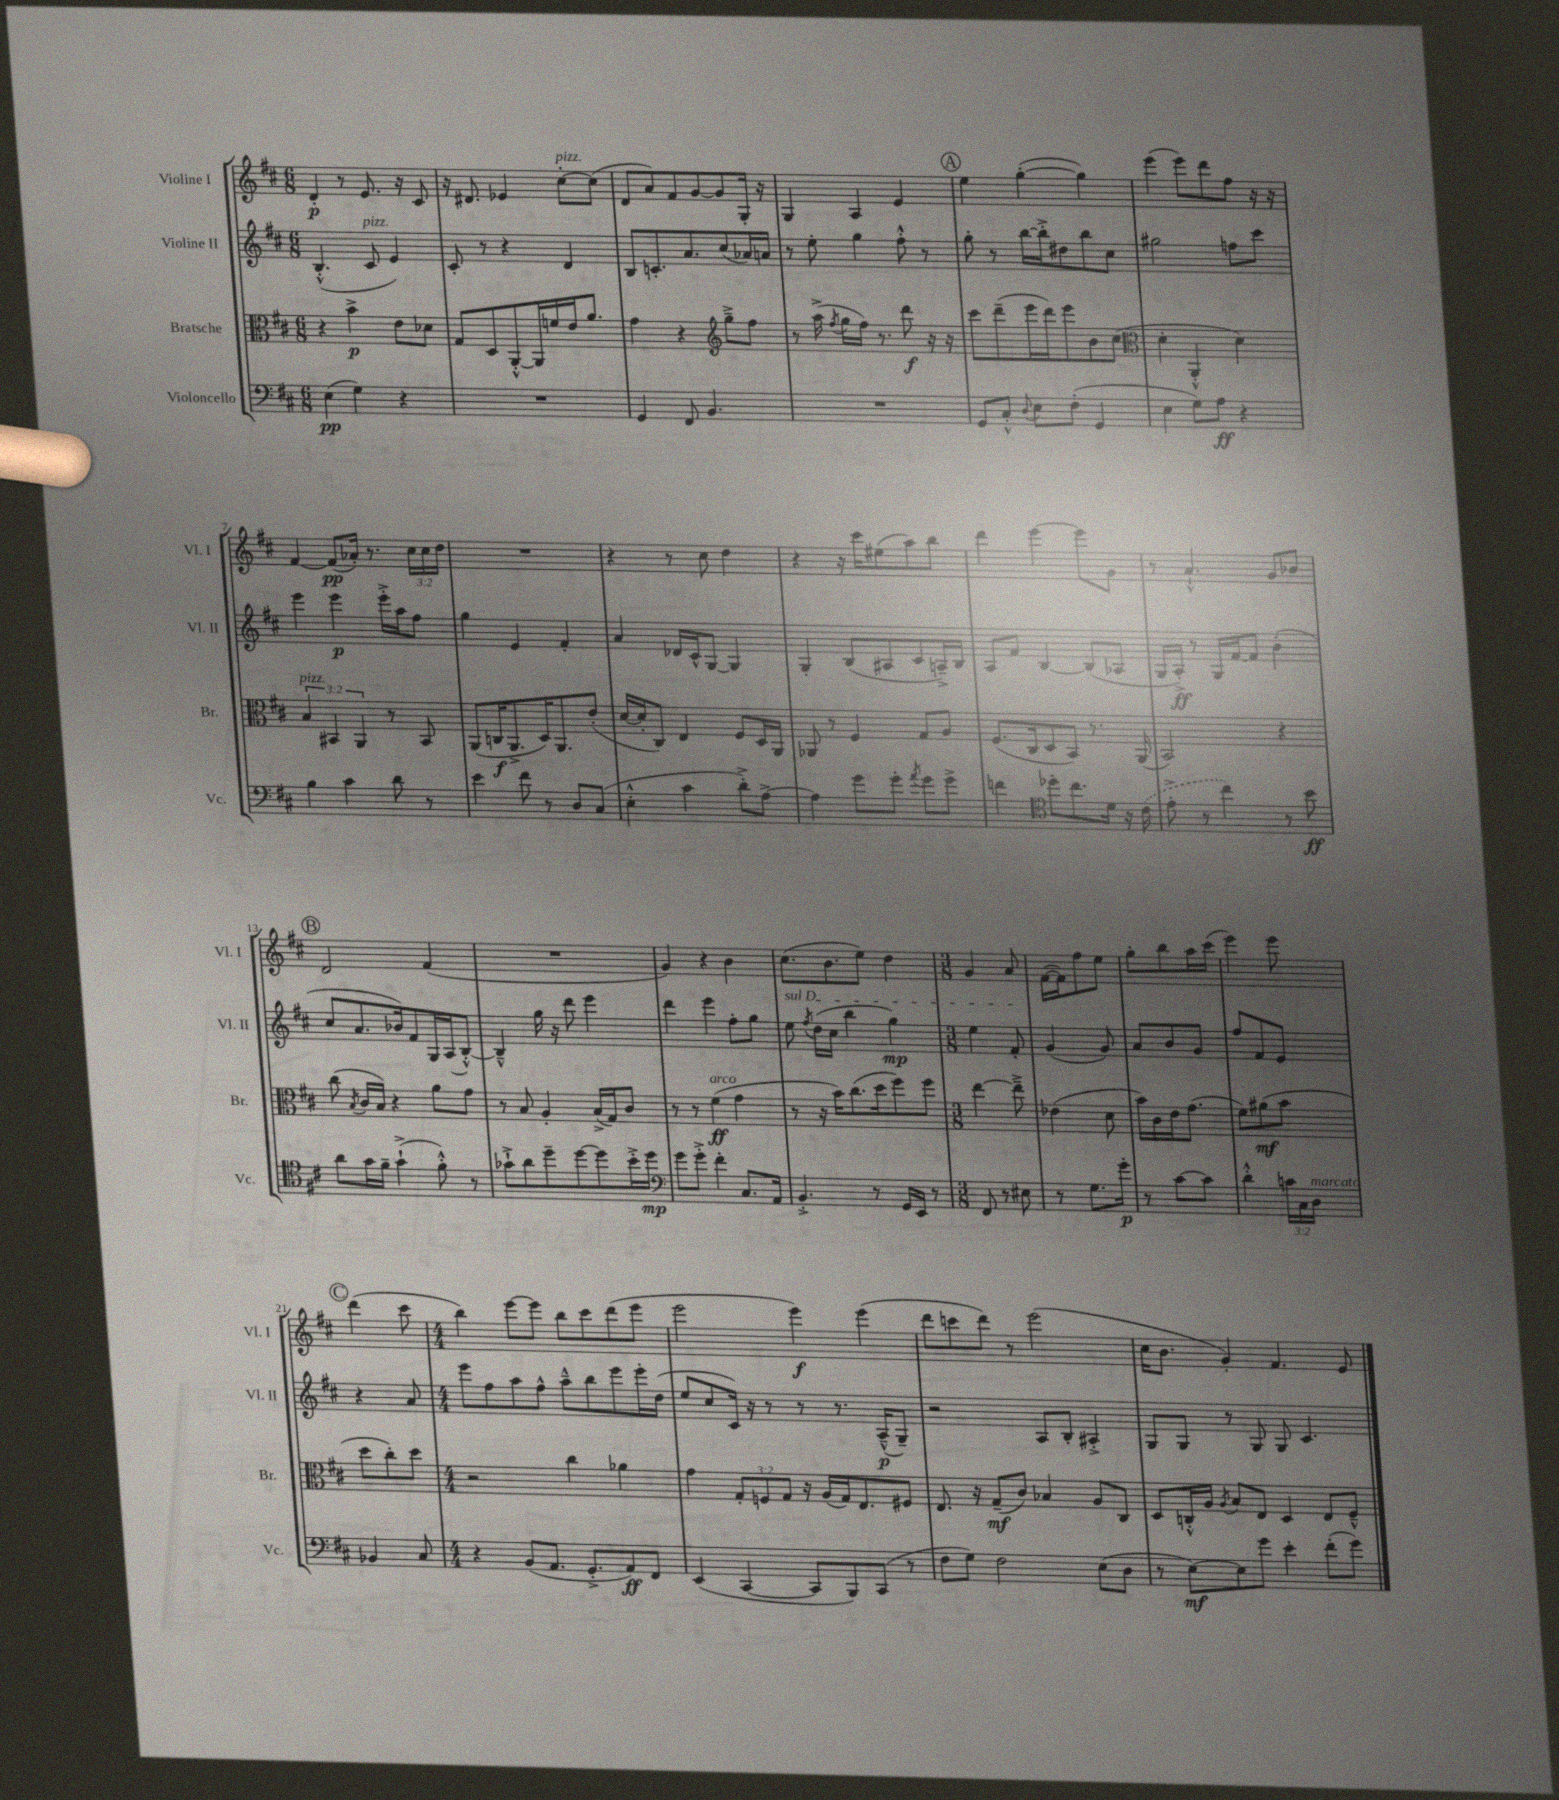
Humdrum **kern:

**kern	**kern	**kern	**kern
*staff4	*staff3	*staff2	*staff1
*clefF4	*clefC3	*clefG2	*clefG2
*k[f#c#]	*k[f#c#]	*k[f#c#]	*k[f#c#]
*M6/8	*M6/8	*M6/8	*M6/8
(4E	4r	(4.B'^^	4d'
4G)	4b^	.	8r
.	.	8c#	8.e
4r	8e	4e)	.
.	.	.	16r
.	8d-	.	8c#
=	=	=	=
2.r	8G	8c#'	16r
.	.	.	8.d#
.	8D	8r	.
.	[8AA'^^	4r	4e-
.	16AA]	.	.
.	16f	.	.
.	16e	4d	[8cc#'
.	8.a	.	.
.	.	.	(8cc#]
=	=	=	=
4GG	4g	8B	8d
.	.	8.c'	8a)
8FF#	4r	.	8f#
.	.	8.a	.
4.BB	.	.	[8g
*	*clefG2	*	*
.	8gg~^	(8cc#	8g]
.	8ff#	16a-)	16G'
.	.	16a	16r
=	=	=	=
2.r	8r	8r	4G
.	(16aa^	8ee'	.
.	8qff#	.	.
.	16gg	.	.
.	16ff#)	4gg	4A
.	8.r	.	.
.	8ddd	8ff#'^^	4e
.	16r	8r	.
.	16r	.	.
=	=	=	=
8GG	8ccc#	8gg'	4ee
8C#'^^	(8ddd~	8r	.
8qqD	.	.	.
8E	16eee	[16bb	([4gg'
.	16ddd)	16bb'^]	.
(8F#'	8eee	8dd#	.
4GG	8b	8bb	4gg])
.	(8cc#	8cc#	.
=	=	=	=
*	*clefC3	*	*
4E	4d'	2gg#	(4eee
8G)	4AA'^^	.	8eee)
8A	.	.	8ddd
4r	4d)	8ff	8ff#
.	.	8ccc#	16r
.	.	.	16r
=	=	=	=
4B	6B	4eee	[4f#
.	6BB#	.	.
4c#	.	4eee	(8f#]
.	6AA	.	.
.	.	.	16a-')
.	.	.	8.r
8d	8r	16eee'^	.
.	.	16aa	.
8r	8BB#	8ff#	24cc#
.	.	.	24cc#
.	.	.	24dd
=	=	=	=
4e	(8AA	4gg	2.r
.	16C	.	.
.	8.AA^	.	.
8f#	.	4e	.
8r	16D)	.	.
.	8.AA	.	.
8D	.	4f#'	.
(8C#	(8e'	.	.
=	=	=	=
4E'^^	[16d	4a	4r
.	16d']	.	.
.	8C#)	.	.
4c#	4E	16d-	8r
.	.	16c#^^	.
.	.	[8G	8cc#
8d'^)	8F#	4G]	4dd
[8A^	16D	.	.
.	16AA	.	.
=	=	=	=
4A]	8AA-	4G'	4r
.	8r	.	.
8g	4F#	(8B	16r
.	.	.	16ccc#
8g'	.	8A#	(8ee#
8qa	.	.	.
8g	8G	8c#	8aa)
8g^	8A	16A~^)	8bb
.	.	16B	.
=	=	=	=
4f	(8.F#	8A	4ddd
.	.	8f#	.
.	16C#	.	.
*clefC4	*	*	*
8dd-'	8D	[4B	[4eee
8.cc#	8BB)	.	.
.	8.r	(8B]	8eee]
16d	.	.	.
16r	.	8A-	8g
(16c#	(16AA	.	.
=	=	=	=
8e'^	2BB)	16G	8r
.	.	16A'^)	.
8r	.	8r	4.a`^^
4cc#)	.	16G	.
.	.	[16f#	.
.	.	8f#]	.
8r	4r	(4b'	8g
8b	.	.	8b-
=	=	=	=
8a	(8cc#	8cc#	2d
.	8qB	.	.
16g	16c#	8.a	.
16f#~	16B)	.	.
(4g`^	4r	.	.
.	.	16b-)	.
.	.	8f#	.
8f#'^^)	8a	16G	(4f#
.	.	(16A	.
8r	8g	[8B'^^)	.
=	=	=	=
8g-`^	8r	4B~^^]	2.r
8a	8B	.	.
8dd~	4A'	16gg	.
.	.	16r	.
[8dd	.	8ddd	.
8dd]	(16B^	4eee	.
.	16G)	.	.
16b'^	8c#	.	.
16dd	.	.	.
=	=	=	=
*clefF4	*	*	*
8g	8r	4ddd	4g)
8g'^	8r	.	.
4f#'	(4f#	4eee	4r
8.C#	4g	8ff#'	4b
.	.	8gg	.
16AA	.	.	.
=	=	=	=
4.BB'^	8r	8ee	(8.cc#
.	.	8qff#	.
.	16r	(16dd	.
.	16b)	16cc#	8.b
.	(8.cc#	4bb	.
8r	.	.	8ee)
.	16dd	.	.
16GG	8ff#)	4gg)	4dd
16EE	.	.	.
8r	8ff#	.	.
=	=	=	=
*M3/8	*M3/8	*M3/8	*M3/8
8FF#	[4ee	4ee	4g
8r	.	.	.
8E#	8ee~^]	8f#'	8a
=	=	=	=
8r	(4e-	(4g	([16f#
.	.	.	16f#])
8.G	.	.	8ff#
.	8d	8g)	8ee
16g'	.	.	.
=	=	=	=
8r	16b)	8a	8gg'
.	16c#	.	.
[8c#	16e	8b	8bb
.	(8.g	.	.
8c#]	.	8g	16aa
.	.	.	(16ccc#
=	=	=	=
4d'^^	8f#)	8ff#	4eee)
.	(8a#	8f#	.
24c	8b	8e	8eee
24C#	.	.	.
24D	.	.	.
=	=	=	=
4BB-	8dd	4r	(4ddd
.	8cc#')	.	.
8C#	8dd	8a	8ccc#
=	=	=	=
*M4/4	*M4/4	*M4/4	*M4/4
4r	2r	8eee	4bb)
.	.	8ff#	.
(8BB	.	8aa	[8eee
8.AA	.	8ff#^^	8eee]
.	4cc#	8aa~^^	8bb
8.GG'^	.	.	.
.	.	8bb	8ccc#
8AA)	4a-	8eee	(8ddd
8FF#	.	16eee'	8eee
.	.	(16dd	.
=	=	=	=
(4EE	4g	8ee	2eee
.	.	8cc#	.
[4CC#	12G'	16c#)	.
.	.	16r	.
.	12F	.	.
.	.	8r	.
.	12G	.	.
8CC#]	16r	8r	4eee)
.	(16A	.	.
8BBB)	16G)	8.r	.
.	8.E	.	.
(8CC#	.	.	(4eee
.	.	(16A~^^	.
8r	8F#	8G~)	.
=	=	=	=
8F#	8.E	2r	8ddd
8G)	.	.	8ccc
.	16r	.	.
2F#	(8G~	.	8ddd)
.	8c#)	.	8r
.	4B-	8A	(2eee
.	.	8B'	.
(8E	8A	4A#'^	.
8D	8C#	.	.
=	=	=	=
8r	8D	8G	16cc#
.	.	.	8.b
[8E)	16C'^^	8G	.
.	16A	.	.
.	8qA	.	.
8E]	8B	8r	4g')
8g	8E	8G	.
4e'	4D	8G	4.f#
.	.	4.c#	.
(8f#'	8E	.	.
8g)	8F#~^^	.	8e
==	==	==	==
*-	*-	*-	*-
